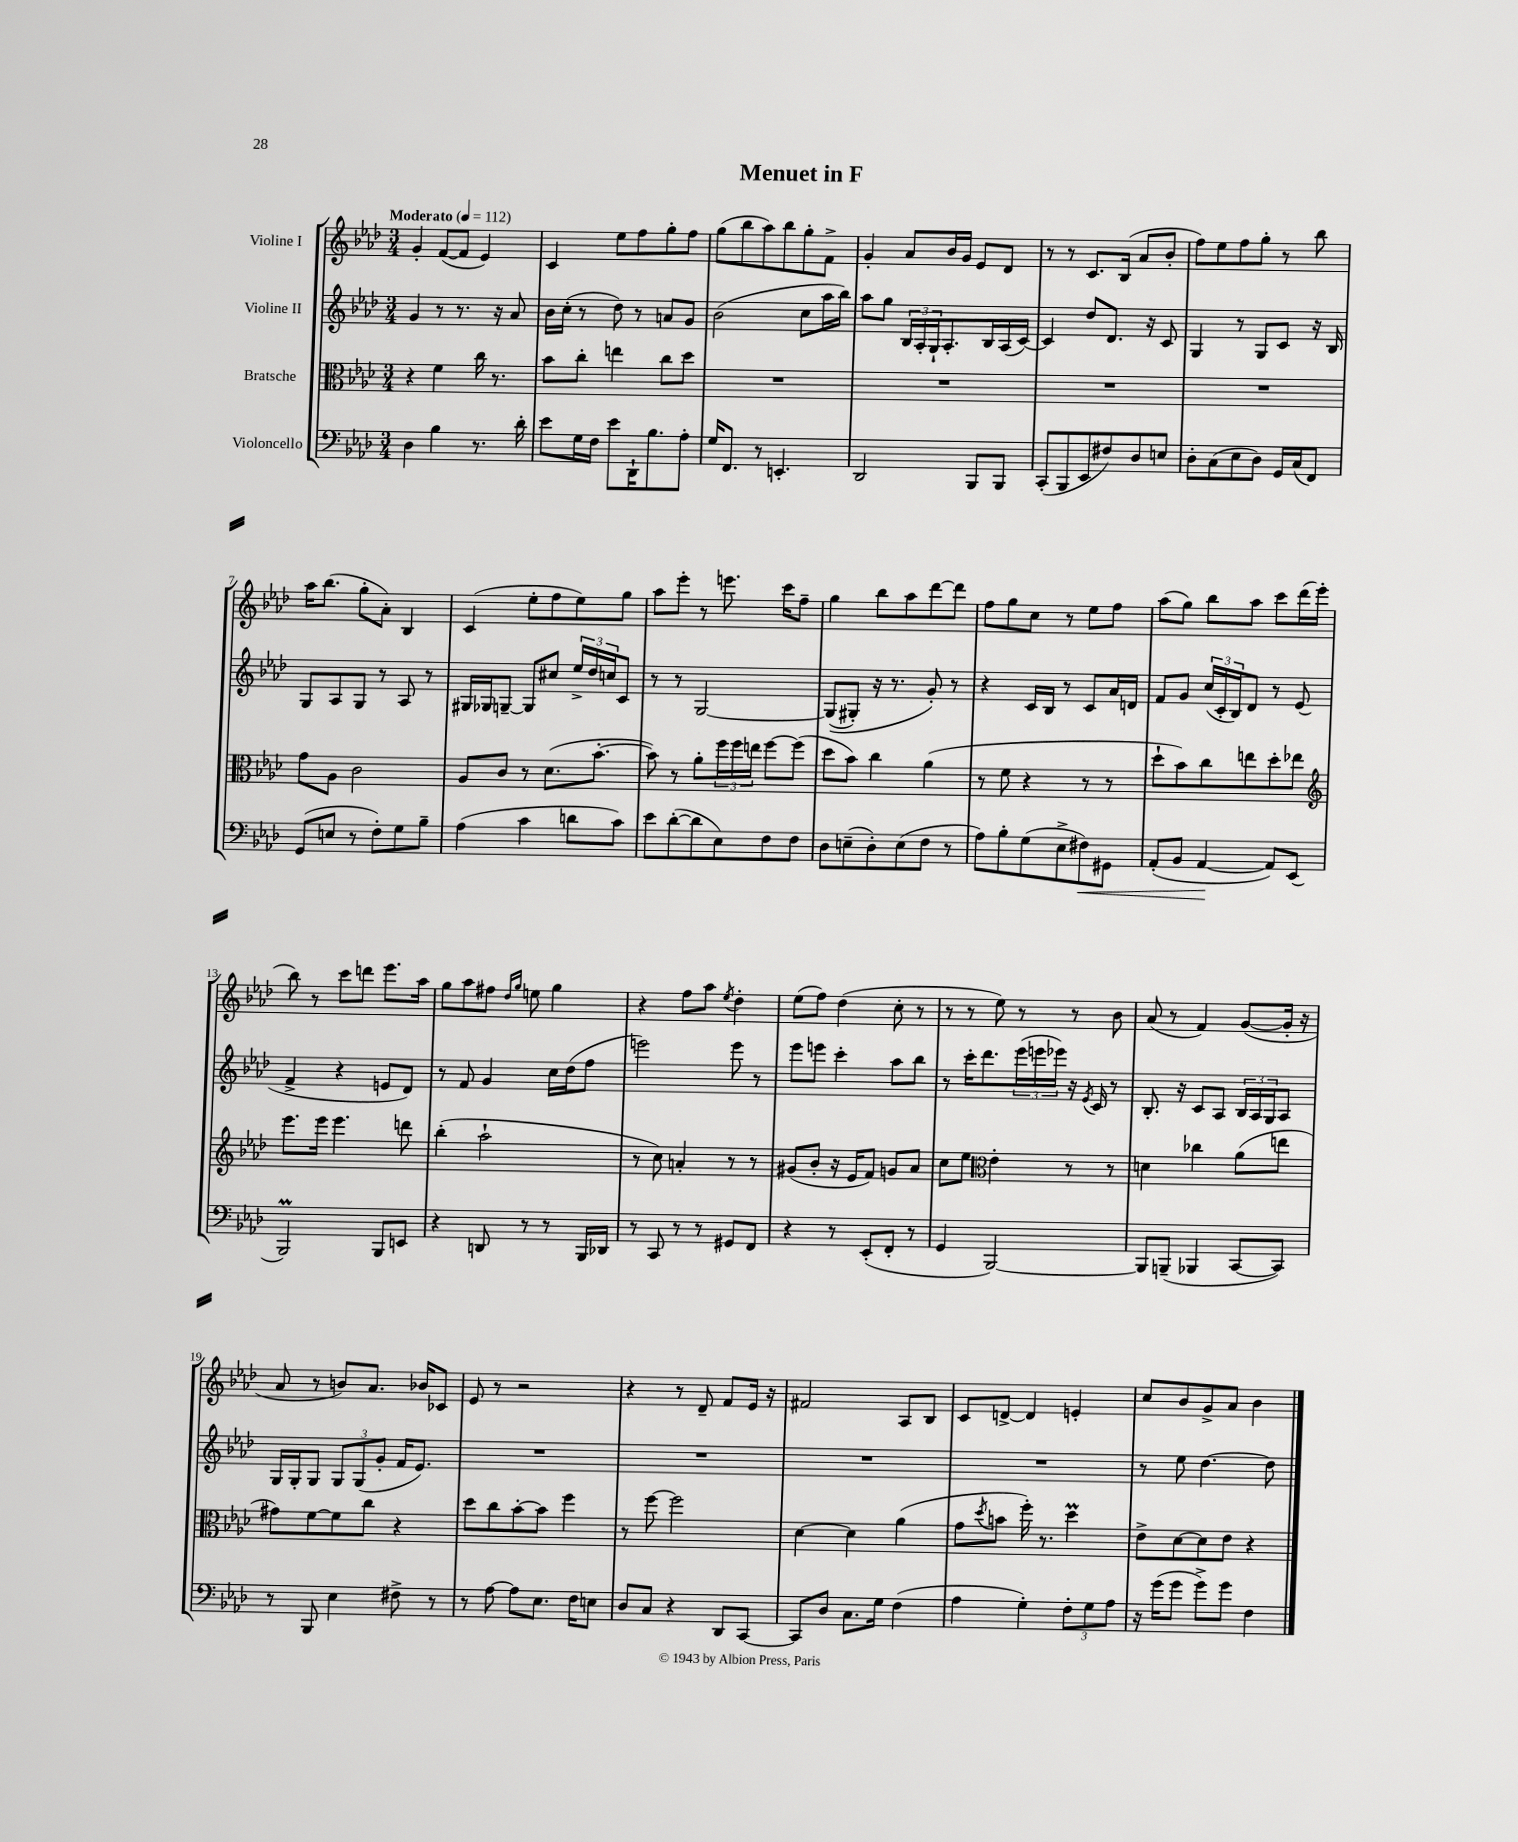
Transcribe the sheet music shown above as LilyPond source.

\header { title = "Menuet in F" }
<<
\new StaffGroup <<
\new Staff = "s0" \with { instrumentName = "Violine I" } {
    \clef treble \key aes \major \numericTimeSignature \time 3/4 \tempo "Moderato" 4 = 112
    g'4-. f'8~( f'8 ees'4) |
    c'4 ees''8 f''8 g''8-. f''8 |
    g''8( bes''8 aes''8) bes''8 g''8-. f'8-> |
    g'4-. aes'8 bes'16 g'16 ees'8 des'8 |
    r8 r8 c'8. bes16( aes'8 bes'8-. |
    f''8) ees''8 f''8 g''8-. r8 bes''8 |
    aes''16 bes''8.( g''8-. aes'8-.) bes4 |
    c'4( ees''8-. f''8 ees''8) g''8 |
    aes''8 ees'''8-. r8 e'''8. c'''16 f''8-- |
    g''4 bes''8 aes''8 des'''8~ des'''8 |
    f''8 g''8 c''8 r8 ees''8 f''8 |
    aes''8( g''8) bes''8 aes''8 c'''8 des'''16( ees'''16-. |
    bes''8) r8 c'''8 d'''8 ees'''8. aes''16 |
    g''8 aes''8 fis''8 \grace { des''16 g''16 } e''8 g''4 |
    r4 f''8 aes''8 \acciaccatura { ees''8 } des''4-. |
    ees''8( f''8) des''4( c''8-. r8 |
    r8 r8 ees''8) r8 r8 bes'8 |
    aes'8( r8 f'4) g'8~( g'16-. r16 |
    aes'8 r8 b'8) aes'8. bes'16 ces'8 |
    ees'8 r8 r2 |
    r4 r8 des'8-- f'8 ees'16 r16 |
    fis'2 aes8 bes8 |
    c'8 d'8~-> d'4 e'4-. |
    c''8 bes'8 g'8-> aes'8 bes'4 \bar "|." |
}
\new Staff = "s1" \with { instrumentName = "Violine II" } {
    \clef treble \key aes \major \numericTimeSignature \time 3/4
    g'4 r8 r8. r16 aes'8 |
    bes'16 c''16-.( r8 des''8) r8 a'8 g'8 |
    bes'2( c''8 aes''16 bes''16) |
    aes''8 g''8 \tuplet 3/2 { bes16 aes16-. g16-! } aes8.-. bes16 aes16( c'16~) |
    c'4 des''8 des'8. r16 c'8 |
    g4 r8 g8 c'8 r16 bes16 |
    g8 aes8 g8 r8 aes8 r8 |
    gis16 ges16 g8~-- g8 cis''8 \tuplet 3/2 { ees''16-> des''16 c''16 } c'8 |
    r8 r8 g2~ |
    g8(\( gis8-.) r16 r8. g'8-.\) r8 |
    r4 c'16 bes16 r8 c'8 aes'16 d'16 |
    f'8 g'8 \tuplet 3/2 { c''16( c'16-. bes16) } des'8 r8 ees'8( |
    f'4-> r4 e'8 des'8) |
    r8 f'8 g'4 c''16 des''16( f''8 |
    e'''2) e'''8 r8 |
    ees'''8 e'''8 c'''4-. aes''8 bes''8 |
    r8 c'''16-. des'''8. \tuplet 3/2 { ees'''16( e'''16 ees'''16) } r16 \acciaccatura { ees'8 } c'16 r8 |
    bes8.-. r16 c'8 aes8 \tuplet 3/2 { bes16 aes16 g16 } aes8 |
    g16 g16-. g8 \tuplet 3/2 { g8 g8( g'8-. } f'16 ees'8.) |
    R2. |
    R2. |
    R2. |
    R2. |
    r8 ees''8 des''4.~ des''8 \bar "|." |
}
\new Staff = "s2" \with { instrumentName = "Bratsche" } {
    \clef alto \key aes \major \numericTimeSignature \time 3/4
    r4 f'4 c''16 r8. |
    bes'8 c''8-. e''4 c''8 des''8 |
    R2. |
    R2. |
    R2. |
    R2. |
    g'8 aes8 c'2 |
    aes8 c'8 r8 des'8.( bes'8.~-. |
    bes'8) r8 aes'8-. \tuplet 3/2 { f''16 f''16 e''16 } f''8~ f''8( |
    des''8 bes'8) c''4 aes'4( |
    r8 f'8 r4 r8 r8 |
    des''8-! bes'8) c''8 e''8 des''8-. ees''8 |
    \clef treble ees'''8. ees'''16 ees'''4. d'''8 |
    bes''4-.( aes''2-! |
    r8 c''8) a'4-. r8 r8 |
    gis'8( bes'8-. r16 ees'16 f'8) g'8 aes'8 |
    c''8 ees''8 \clef alto ees'4-. r8 r8 |
    d'4 ces''4 aes'8( e''8 |
    gis'8) f'8~ f'8 c''8 r4 |
    des''8 c''8 bes'8~-. bes'8 f''4 |
    r8 f''8~ f''2 |
    des'4~ des'4 aes'4( |
    g'8 \acciaccatura { des''8 } b'8 f''16-.) r8. des''4\prall |
    ees'8-> des'8~ des'8 ees'8 r4 \bar "|." |
}
\new Staff = "s3" \with { instrumentName = "Violoncello" } {
    \clef bass \key aes \major \numericTimeSignature \time 3/4
    des4 bes4 r8. des'16-. |
    ees'8 g16 f16 ees'8 des,16-! bes8. aes8-. |
    g16 f,8. r8 e,4.-. |
    des,2 bes,,8 bes,,8 |
    c,8-.( bes,,8 ees,8 fis8) des8 e8 |
    des8-. c8( ees8 des8) g,16 c16( f,8) |
    g,8( e8 r8 f8-.) g8 bes8-- |
    aes4( c'4 d'8 c'8) |
    ees'8 des'8~-.( des'8 ees8) f8 f8 |
    des8 e8--( des8-.) e8( f8 r8 |
    aes8) bes8-. g8( ees8-> fis8\<) gis,8 |
    aes,8-.( bes,8 aes,4~\! aes,8) ees,8( |
    bes,,2\prall) bes,,8 e,8 |
    r4 d,8 r8 r8 bes,,16 des,16 |
    r8 c,8 r8 r8 gis,8 f,8 |
    r4 r8 ees,8-.( f,8-. r8 |
    g,4 bes,,2~) |
    bes,,8 b,,8--( bes,,4 c,8~ c,8) |
    r8 bes,,8 ees4 fis8-> r8 |
    r8 aes8~ aes8 ees8. f16 e8 |
    des8 c8 r4 des,8 c,8~ |
    c,8 des8 c8. g16 f4( |
    aes4 g4-.) \tuplet 3/2 { f8-. g8 aes8 } |
    r16 g'16( g'8 g'8->) g'8 f4 \bar "|." |
}
>>
>>
